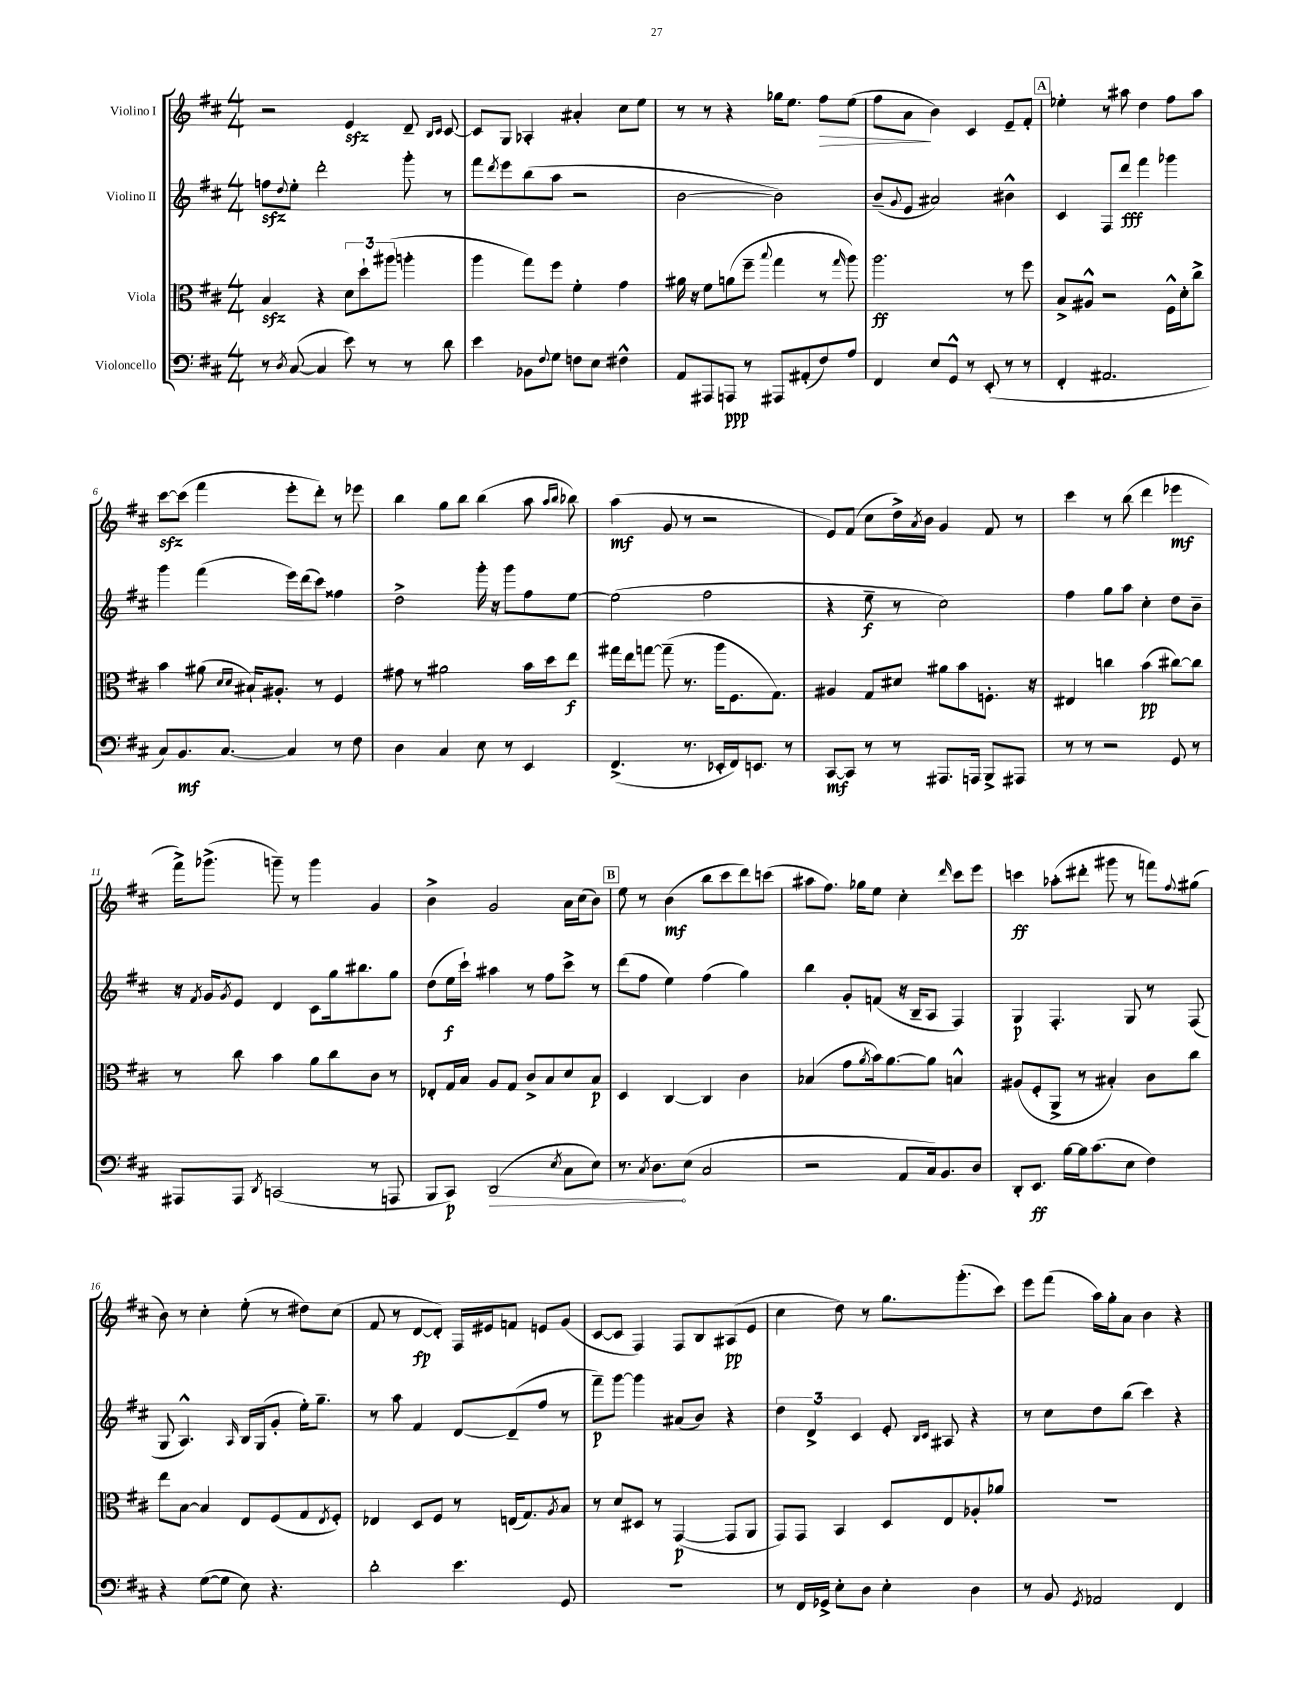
<<
\new StaffGroup <<
\new Staff = "s0" \with { instrumentName = "Violino I" } {
    \clef treble \key d \major \numericTimeSignature \time 4/4
    r2 e'4\sfz d'8-- \grace { b16 cis'16 } cis'8~ |
    cis'8 g8 aes4-. ais'4-. cis''8 e''8 |
    r8 r8 r4 ges''16 e''8. fis''8\> e''8( |
    fis''8 a'8\! b'4) cis'4 e'8-- fis'8-. |
    \mark \markup { \box "A" } ees''4-. r8 ais''8 d''4 fis''8 ais''8 |
    cis'''8~\sfz cis'''8( fis'''4 e'''8-. d'''8-.) r8 ees'''8 |
    b''4 g''8 b''8 b''4( a''8 \grace { a''16 b''16 } bes''8) |
    a''4\mf( g'8 r8 r2 |
    e'8) fis'8( cis''8 d''16->) \acciaccatura { a'8 } b'16 g'4 fis'8 r8 |
    cis'''4 r8 b''8( d'''4 ees'''4\mf |
    fis'''16->) ges'''8.->( g'''8--) r8 g'''4 g'4 |
    b'4-> g'2 a'16 cis''16( b'8) |
    \mark \markup { \box "B" } e''8 r8 b'4\mf( b''8 cis'''8 d'''8) c'''8( |
    ais''8 fis''8.) ges''16 e''8 cis''4-. \grace { d'''16 } cis'''8 e'''8 |
    c'''4\ff aes''8-.( dis'''8-. gis'''8 r8 f'''8) \appoggiatura { fis''8 } gis''8( |
    b'8) r8 cis''4-. e''8-.( r8 dis''8) cis''8( |
    fis'8 r8 d'8~\fp d'8-.) fis16 eis'16 f'8 e'8 g'8( |
    cis'8~ cis'8 fis4) fis8 b8 ais8\pp( e'8 |
    cis''4 d''8) r8 g''8. g'''8.-.( cis'''8) |
    e'''8 fis'''8( a''16) g''16-. a'8 b'4 r4 \bar "|." |
}
\new Staff = "s1" \with { instrumentName = "Violino II" } {
    \clef treble \key d \major \numericTimeSignature \time 4/4
    f''8\sfz \appoggiatura { d''8 } e''8-. d'''2-. g'''8-. r8 |
    fis'''8 \acciaccatura { d'''8 } e'''8 b''8( a''8 r2 |
    b'2~ b'2) |
    b'8--( \appoggiatura { g'8 } e'8 ais'2) bis'4-^ |
    \mark \markup { \box "A" } cis'4 fis8 d'''8\fff fis'''4 ges'''4 |
    g'''4 fis'''4( e'''16) d'''16( cis'''8) fisis''4 |
    d''2-> g'''16-. r16 g'''8 fis''8 e''8~ |
    e''2( fis''2 |
    r4 e''8--\f r8 cis''2) |
    fis''4 g''8 a''8 cis''4-. d''8 b'8-- |
    r16 \acciaccatura { fis'8 } g'16 \acciaccatura { g'8 } e'8 d'4 cis'8 g''16 bis''8. g''8 |
    d''8( e''16\f cis'''16-!) ais''4 r8 fis''8 cis'''8-> r8 |
    \mark \markup { \box "B" } d'''8( fis''8 e''4) fis''4( g''4) |
    b''4 g'8-. f'8( r16 b16-- a8 fis4) |
    g4\p fis4.-. g8 r8 fis8( |
    g8 a4.-^) \grace { a16 } b16 g16( g'8-. e''16-.) g''8.-- |
    r8 a''8 fis'4 d'8~ d'8--( fis''8 r8 |
    fis'''8--\p) g'''8~ g'''4 ais'8( b'8) r4 |
    \tuplet 3/2 { d''4 d'4-> cis'4 } e'8-. \grace { b16 cis'16 } ais8 r4 |
    r8 cis''8 d''8 b''8( cis'''4) r4 \bar "|." |
}
\new Staff = "s2" \with { instrumentName = "Viola" } {
    \clef alto \key d \major \numericTimeSignature \time 4/4
    b4\sfz r4 \tuplet 3/2 { d'8 d''8-! ais''8( } a''4-. |
    a''4 g''8) fis''8 fis'4-. g'4 |
    ais'16 r16 fis'8 a'8( fis''8-- \appoggiatura { b''8 } g''4 r8 \grace { g''16 } a''8) |
    a''2.\ff r8 fis''8 |
    \mark \markup { \box "A" } b8-> ais8-^ r2 fis16-^ d'16-. cis''8-> |
    b'4 ais'8( \grace { d'16 d'16 } bis16-!) ais8.-. r8 fis4 |
    gis'8 r8 ais'2 b'16 d''16 e''8\f |
    gis''16 e''16 g''8~ g''8--( r8. a''16 fis8. g8.) |
    ais4 g8 dis'8 ais'8 b'8 f8.-. r16 |
    eis4 c''4 b'4\pp( cis''8~) cis''8 |
    r8 cis''8 b'4 a'8 cis''8 cis'8 r8 |
    ees8-. g16 b16 a8 g8 cis'8-> b8 d'8 b8\p |
    \mark \markup { \box "B" } d4 cis4~ cis4 cis'4 |
    bes4( g'8 \acciaccatura { a'8 } b'16) a'8.~ a'8 b4-^ |
    ais8( fis8-. a,8-> r8 bis4-.) cis'8 cis''8 |
    e''8 b8~ b4 e8 fis8( g8 \acciaccatura { e8 } fis8-.) |
    ees4 d8 fis8 r8 e16( g8.) \acciaccatura { a8 } b8 |
    r8 d'8 dis8 r8 g,4~\p( g,8 a,8 |
    g,8) g,8 b,4 d8 e8 aes8-. aes'8 |
    R1 \bar "|." |
}
\new Staff = "s3" \with { instrumentName = "Violoncello" } {
    \clef bass \key d \major \numericTimeSignature \time 4/4
    r8 \acciaccatura { d8 } cis8~( cis4 e'8) r8 r8 d'8 |
    e'4 bes,8 \appoggiatura { fis8 } g8 f8 e8 fis4-^ |
    a,8 ais,,8 a,,8\ppp r8 ais,,8 ais,8-.( fis8) a8 |
    fis,4 e8 g,8-^ r8 e,8-.( r8 r8 |
    \mark \markup { \box "A" } fis,4-. ais,2. |
    cis8) b,8.\mf cis8.~ cis4 r8 fis8 |
    d4 cis4 e8 r8 e,4 |
    fis,4.->( r8. ees,16-. fis,16) e,8. r8 |
    cis,8~\mf cis,8 r8 r8 ais,,8. a,,16 b,,8-> ais,,8 |
    r8 r8 r2 g,8 r8 |
    ais,,8 ais,,8 \acciaccatura { d,8 } c,2( r8 a,,8 |
    b,,8 cis,8\p) \once \override Hairpin.circled-tip = ##t d,2\>( \acciaccatura { e8 } cis8 e8) |
    \mark \markup { \box "B" } r8. \acciaccatura { cis8 } d8.\! e8( cis2 |
    r2 a,8 cis16) b,8. d8 |
    d,8-. e,8.\ff b16~ b16 cis'8.( e8 fis4) |
    r4 g8~( g8 e8) r4. |
    d'2-. e'4. g,8 |
    R1 |
    r8 fis,16 ges,16-> e8-. d8 e4-. d4 |
    r8 b,8 \acciaccatura { g,8 } aes,2 fis,4 \bar "|." |
}
>>
>>
